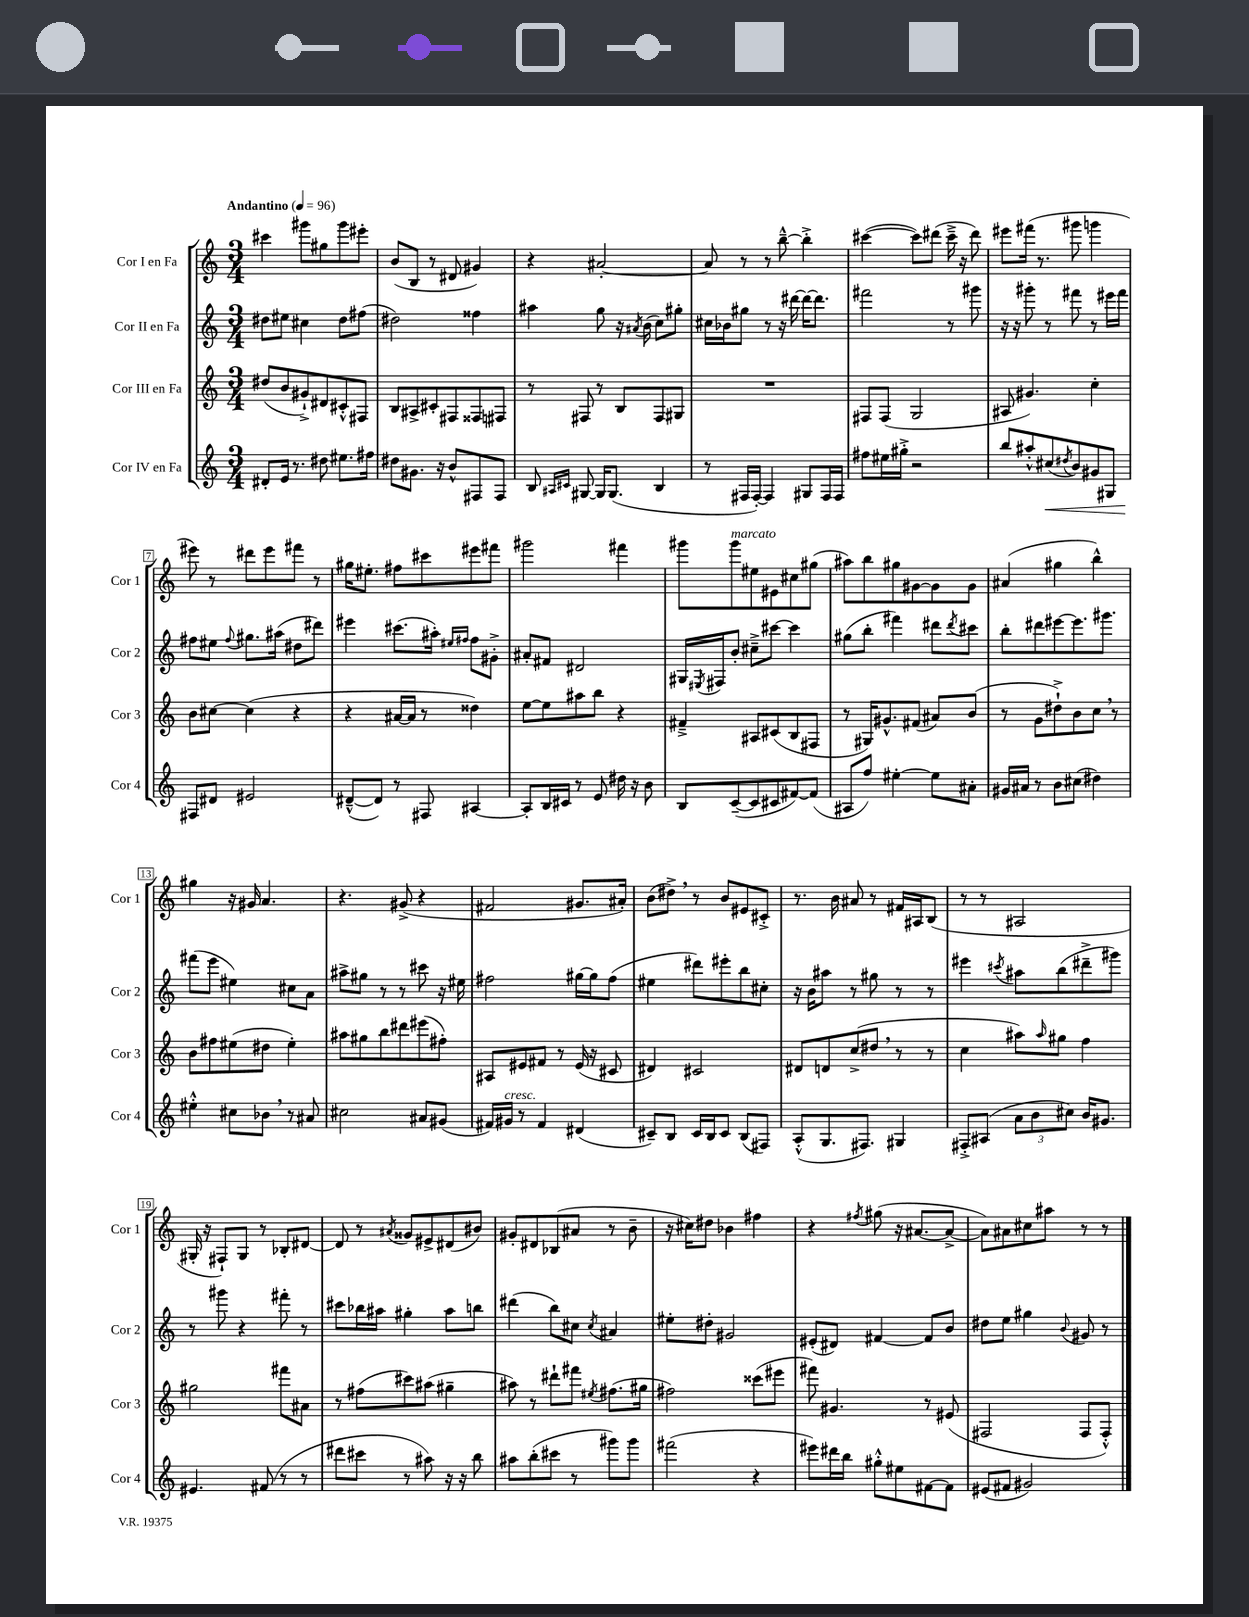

**kern	**kern	**kern	**kern
*staff4	*staff3	*staff2	*staff1
*clefG2	*clefG2	*clefG2	*clefG2
*k[]	*k[]	*k[]	*k[]
*M3/4	*M3/4	*M3/4	*M3/4
*MM96	*MM96	*MM96	*MM96
8d#'	(8dd#	8dd#	4ccc#
16e	8b	8ee#	.
8.r	.	.	.
.	8g#`^)	4cc#	8ggg#
8dd#	8d#	.	8gg#
8.ee#	8c#'^^	8dd#	8ggg#
.	8F#	(8ff#	8eee#'
16ff#	.	.	.
=	=	=	=
8dd#	8B	2dd#)	(8b
8.g#	8A#^	.	8B
.	8c#'	.	8r
16r	.	.	.
8b^^	8F#	.	8d#
8F#	8F##	4ff##	4g#)
8F#	8F#	.	.
=	=	=	=
8B	8r	4aa#	4r
16qqA#	.	.	.
16qqc#	.	.	.
[8G#	8F#	.	.
16G#]	8r	8gg	[2a#'
(8.G#	.	.	.
.	8B	16r	.
.	.	8qa#	.
.	.	(16b	.
4B	8F#	8cc)	.
.	8G#	8gg#'	.
=	=	=	=
8r	2.r	16cc#	8a#]
.	.	16b-	.
16F#	.	8gg#	8r
[16F#')	.	.	.
4F#]	.	8r	8r
.	.	16r	[8bb~^^
.	.	[16ddd#	.
8G#	.	16ddd#_	4bb'^]
.	.	8.ddd#]	.
16F#	.	.	.
16F#	.	.	.
=	=	=	=
8ff#	8F#	2fff#	([4ccc#
16ee#	(8F#	.	.
16gg#'^	.	.	.
2r	2G	.	8ccc#])
.	.	.	(8ddd#
.	.	8r	16ccc#~^
.	.	.	16r
.	.	8ggg#	8ddd#)
=	=	=	=
8bb	8A#	16r	8eee#
.	.	16r	.
8aa#'^^	4.g#)	8ggg#'	(16fff#
.	.	.	8.r
(8cc#	.	8r	.
8qdd#	.	.	.
8b)	.	8fff#	8ggg#
8g#	4cc'	8r	4ggg
8G#	.	16eee#	.
.	.	16fff#	.
=	=	=	=
8F#	8b	8ff#	8eee#)
8d#	[8cc#	8ee#	8r
.	.	8qqff#	.
2e#	(4cc#]	8.gg#	8ddd#
.	.	.	8eee#
.	.	(16aa#	.
.	4r	8dd#	8fff#
.	.	8ddd#)	8r
=	=	=	=
([8d#~^^	4r	4eee#	16gg#
.	.	.	8.ee#'
8d#])	.	.	.
8r	[16a#	(8.ccc#	8ff#
.	16a#]	.	.
8F#	8r	.	8ccc#
.	.	16aa#')	.
.	.	16qqee#	.
.	.	16qqff#	.
[4A#	4dd##)	8ff#	8eee#
.	.	8g#'^	8fff#
=	=	=	=
8A#']	[8ee	8a#'	2ggg#
16B	8ee]	8f#	.
16c#	.	.	.
8r	8aa#	2d#	.
8e	8bb	.	.
16dd#	4r	.	4fff#
16r	.	.	.
8b	.	.	.
=	=	=	=
8B	4f#~^	16G#	8ggg#
.	.	8qE#	.
.	.	16F#	.
([8c~	.	8b'	8ggg#
8c]	8A#	8cc#~^	8ee#
8c#	(8c#	[8ccc#	8e#
[8f#)	8B	4ccc#]	8cc#
(8f#]	8F#	.	(8gg#
=	=	=	=
8A#	8r	(8gg#	8aa#)
8ff)	16G#)	8bb'	8bb
.	8.g#^^	.	.
[4ee#'	.	4fff#)	8gg#
.	(8f#	.	[8g#
8ee#]	8a#)	8ddd#	8g#]
.	.	8qddd#	.
8a#'	(8b	8ccc#	8g#
=	=	=	=
16g#	8r	8bb'	(4a#
16a#	.	.	.
8r	8g	8ddd#	.
8b	8dd#`^)	[8eee#	4gg#
(8cc#	8b	8.eee#]	.
4dd#)	8cc	.	4bb^^)
.	.	8.ggg#	.
.	8r	.	.
=	=	=	=
4ee#'^^	8b	(8fff#	4gg#
.	8ff#	8eee	.
8cc#	(8ee#	4ee#)	16r
.	.	.	16g#
8b-	8dd#	.	4.a
8r	4ee#')	8cc#	.
8a#	.	8a	.
=	=	=	=
2cc#	8aa#	8aa#^	4.r
.	8gg#	8gg#	.
.	8bb	8r	.
.	8ddd#	8r	(8g#^
8a#	(8eee#	8ccc#	4r
(8g#	8ff#')	16r	.
.	.	16ee#	.
=	=	=	=
16f#)	8A#	2ff#	2f#
16g#	.	.	.
8r	8e#	.	.
4f#	8f#	.	.
.	8r	.	.
(4d#	(16e#	[16gg#	8.g#
.	16r	16gg#]	.
.	8c#	(8ff#	.
.	.	.	16a#')
=	=	=	=
8c#~)	4d#)	4ee#	(8b
8B	.	.	8dd#^)
16c#	2c#	8ddd#)	8r
16B	.	.	.
8c#	.	8eee#'	8b
(8B	.	8bb	8e#
8F#)	.	8cc#'	8c#'^
=	=	=	=
(8A'^^	8d#	16r	8.r
.	.	16b	.
8.G	8d	8aa#	.
.	.	.	16b
.	(8cc^	8r	8a#
8.F#)	.	.	.
.	8dd#	8gg#	8r
4G#	8r	8r	16f#
.	.	.	16A#
.	8r	8r	(8B
=	=	=	=
8F#'^	4cc	4eee#	8r
(8A#	.	.	8r
.	.	8qccc#	.
12a	8aa#)	8aa#	2A#
12b	.	.	.
.	16qqaa#	.	.
.	8gg#	(8bb	.
12cc#)	.	.	.
16b	4ff	8ddd#~^	.
8.g#	.	.	.
.	.	8ggg#)	.
=	=	=	=
4.e#	2gg#	8r	16G#'
.	.	.	16r
.	.	8ggg#	8F#`)
.	.	4r	8G#
(8f#	.	.	8r
8r	8fff#	8fff#'	8B-'
8r	8a#	8r	[8d#
=	=	=	=
8ddd#	8r	8ccc#	8d#]
8ccc#	(8ff#	16bb-	8r
.	.	16aa#	.
.	.	.	8qa#
8r	8ccc#)	4gg#'	8g##
8aa#)	(8aa#	.	8e#^
16r	4gg#~	8aa#	(8d#
16r	.	.	.
8bb	.	8bb	8b#)
=	=	=	=
8aa#	8aa#)	(4ddd#	8g#'
(8bb'	8r	.	8d#
8ccc#	8ddd#`	8bb)	(8B-
8r	8fff#	8cc#	8a#
.	8qee#	8qcc#	.
8ggg#)	(8.ff#	4a#	8r
8ggg#	.	.	8b~
.	16gg#	.	.
=	=	=	=
(2fff#	2ff#)	8ee#'	16r
.	.	.	16cc#)
.	.	8dd#'	8dd#
.	.	2g#	4b-
4r	(8ccc##	.	4ff#
.	8eee#	.	.
=	=	=	=
8eee#)	8fff#)	(8e#'	4r
16ddd#	4.g#	8d#)	.
16bb	.	.	.
.	.	.	8qff#
8gg#'^^	.	[4f#	(8gg#
8ee#	.	.	16r
.	.	.	[8.a#
[8f#	8r	8f#]	.
8f#]	(8e#	8b	8a#^_
=	=	=	=
(8e#	2F#	8dd#	8a#])
8f#	.	8ee	8a#
2g#)	.	4gg#	8cc#
.	.	.	8aa#
.	.	8qqb	.
.	8F#	8g#	8r
.	8F#'^^)	8r	8r
==	==	==	==
*-	*-	*-	*-
